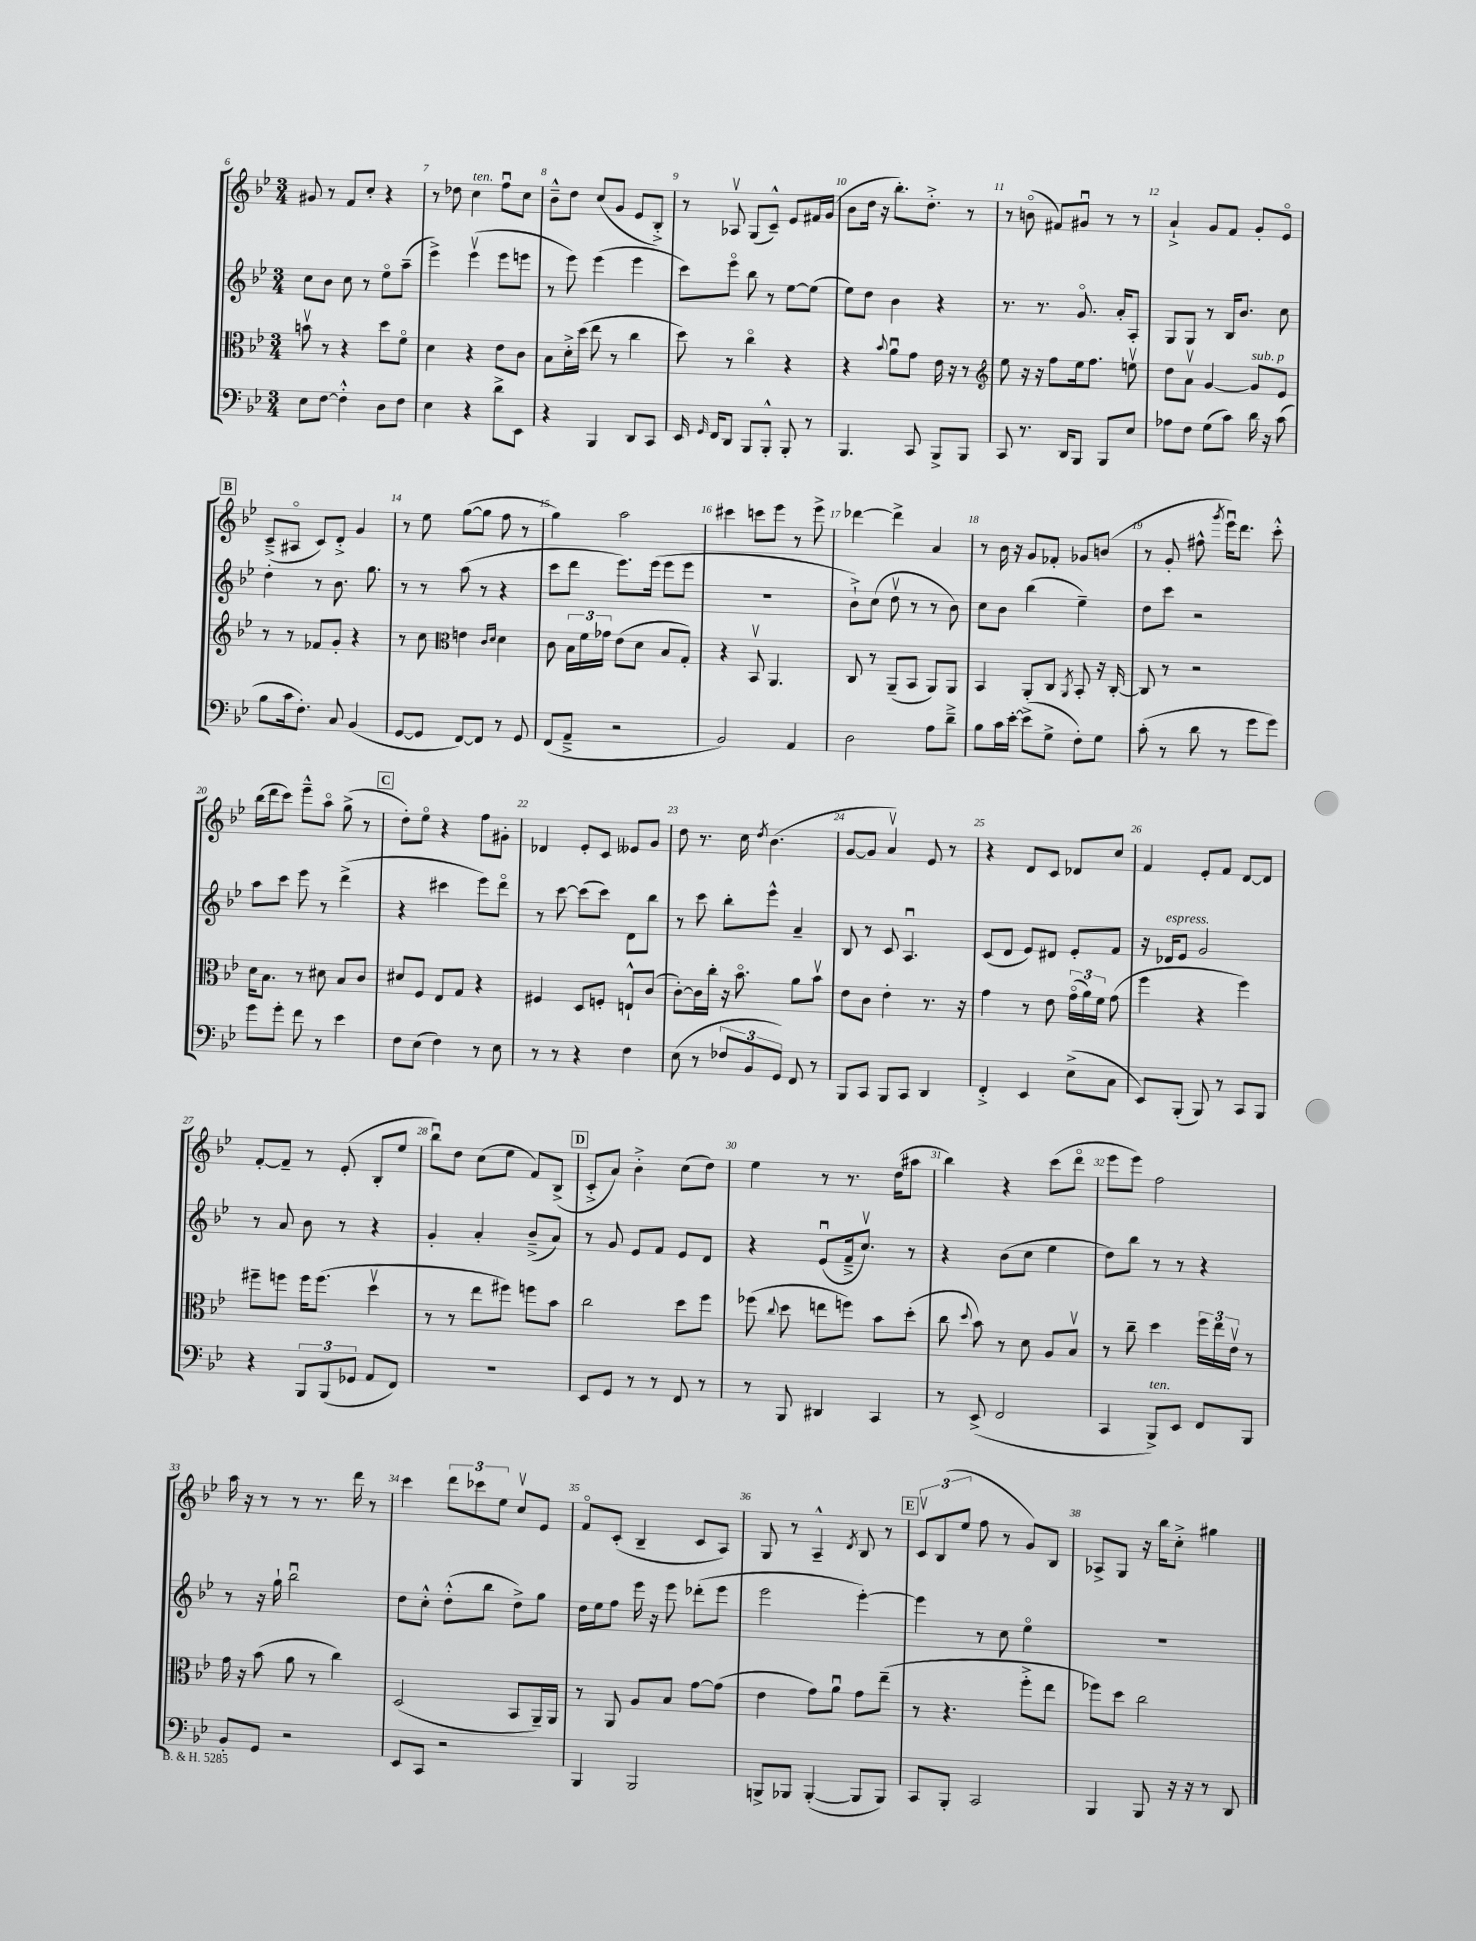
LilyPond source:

<<
\new StaffGroup <<
\new Staff = "s0" {
    \clef treble \key bes \major \numericTimeSignature \time 3/4
    \autoBeamOff gis'8 r8 f'8[ c''8]-. r4 |
    r8 des''8 c''4^\markup { \italic "ten." } f''8[\downbow c''8] |
    bes'8[---^ d''8] c''8[( g'8] ees'8[ bes8]-.->) |
    r8 aes8\upbow g8[( c'8]---^) ees'8[ fis'16 g'16]( |
    bes'8[ d''16] r16 bes''8.[-.) d''8.]-.-> r8 |
    r8 b'8\flageolet( fis'8[) gis'8]\downbow r8 r8 |
    a'4-!-> g'8[ f'8] g'8[-. ees'8]\flageolet |
    \mark \markup { \box "B" } c'8[--->( ais8]\flageolet c'8[) d'8]-.-> g'4 |
    r8 ees''8 g''8[~( g''8] f''8 r8 |
    g''4) a''2 |
    cis'''4 c'''8[ ees'''8] r8 ees'''8-> |
    des'''4~ des'''4-> a'4 |
    r8 bes'16 r16 g'8[ fes'8]-. ges'8[ b'8]( |
    r8 g'8-. fis''8-^ \acciaccatura { g'''8 } ees'''16[\downbow) d'''8.] c'''8-.-^ |
    bes''16[( d'''16 c'''8]) ees'''8[---^ a''8]\flageolet g''8->( r8 |
    \mark \markup { \box "C" } d''8[-.) ees''8]\flageolet r4 f''8[ gis'8]-. |
    des'4 ees'8[-. c'8] eeses'8[ g'8] |
    d''8 r8. c''16 \acciaccatura { d''8 } bes'4.( |
    g'8[~ g'8] a'4\upbow) ees'8 r8 |
    r4 d'8[ c'8] des'8[ c''8] |
    f'4 ees'8[-. f'8] d'8[~ d'8] |
    f'8[~-. f'8]-- r8 ees'8-.( bes8[-. ees''8] |
    bes''8[\downbow) d''8] c''8[( ees''8] f'8[) bes8]->( |
    \mark \markup { \box "D" } c'8[-.-> a'8]) bes'4-.-> c''8[( d''8]) |
    ees''4 r8 r8. d''16[( ais''8] |
    bes''4) r4 c'''8[( d'''8]\flageolet |
    ees'''8[ ees'''8]) f''2 |
    a''16 r16 r8 r8 r8. d'''16 r8 |
    c'''4 \tuplet 3/2 { d'''8[ ces'''8 ees''8] } c''8[\upbow ees'8] |
    f'8[\flageolet c'8]-.( bes4-- c'8[ a8]) |
    g8 r8 a4---^ \acciaccatura { d'8 } bes8 r8 |
    \mark \markup { \box "E" } \tuplet 3/2 { c'8[\upbow bes8( ees''8] } f''8 r8 g'8[) bes8] |
    aes8[-> g8] r16 bes''16[ c''8]-.-> gis''4 \bar "|." |
}
\new Staff = "s1" {
    \clef treble \key bes \major \numericTimeSignature \time 3/4
    \autoBeamOff c''8[ bes'8] c''8 r8 ees''8[\flageolet a''8]--( |
    ees'''4->) ees'''4\upbow( ees'''8[ e'''8] |
    r8 ees'''8) ees'''4( ees'''4 |
    c'''8[) ees'''8]\flageolet bes''8 r8 ees''8[~ ees''8]( |
    ees''8[) d''8] bes'4 r4 |
    r8. r8. g'8.\flageolet a'16[-. a8]-. |
    g8[ g8] r8 bes16[ bes'8.] c''8 |
    \mark \markup { \box "B" } d''4-. r8 bes'8. g''8. |
    r8 r8 a''8( r8 r4 |
    c'''8[ d'''8] ees'''8.[) ees'''16]( ees'''8[ ees'''8] |
    R2. |
    bes'8[-!->) c''8]( d''8\upbow r8 r8 bes'8) |
    c''8[ bes'8] bes''4( ees''4--) |
    d''8[ c'''8] r2 |
    a''8[ c'''8] ees'''8 r8 d'''4->( |
    \mark \markup { \box "C" } r4 cis'''4 ees'''8[) d'''8]\flageolet |
    r8 c'''8~ c'''8[( c'''8]) d'8[ bes''8] |
    r8 c'''8 bes''8[-. ees'''8]-^ a'4-- |
    bes8 r8 c'8 a4.\downbow |
    c'8[( d'8] ees'8[) dis'8] ees'8[-. f'8] |
    r16 des'16[^\markup { \italic "espress." } ees'8] g'2 |
    r8 a'8 bes'8 r8 r4 |
    g'4-. a'4-. bes'8[--->( a'8]) |
    \mark \markup { \box "D" } r8 g'8 ees'8[ f'8] ees'8[ d'8] |
    r4 ees'8[\downbow( f'16---> c''8.]\upbow) r8 |
    r4 bes'8[( c''8] ees''4 |
    d''8[) bes''8] r8 r8 r4 |
    r8 r16 g''16-! bes''2\downbow |
    d''8[ c''8]-.-^ d''8[-.-^( bes''8] d''8[->) g''8] |
    d''16[ ees''16 f''8] ees'''16 r16 ees'''8 des'''8[-.( ees'''8] |
    ees'''2 ees'''4~-.) |
    \mark \markup { \box "E" } ees'''4 r8 c''8 ees''4\flageolet |
    R2. \bar "|." |
}
\new Staff = "s2" {
    \clef alto \key bes \major \numericTimeSignature \time 3/4
    \autoBeamOff b'8\upbow r8 r4 d''8[ f'8]\flageolet |
    d'4 r4 ees'8[ c'8] |
    bes8[ d'16-.-> d''16]( ees''8 r8 c''4 |
    d''8) r8 c''4\flageolet r4 |
    r4 \appoggiatura { bes'8 } a'8[\downbow g'8] ees'16 r16 r8 |
    \clef treble ees''8 r16 r16 f''8[ ees''16 f''8.] e''8\upbow |
    d''8[ a'8]\upbow g'4~ g'8[^\markup { \italic "sub. p" } ees'8] |
    \mark \markup { \box "B" } r8 r8 fes'8[ g'8]-. r4 |
    r8 c''8 \clef alto e'4 \grace { c'16[ d'16] } d'4 |
    c'8 \tuplet 3/2 { bes16[ f'16 ges'16] } ees'8[( d'8] bes8[ g8]-.) |
    r4 bes,8\upbow a,4. |
    c8 r8 a,8[--( bes,8] a,8[) a,8] |
    bes,4 a,8[-. c8] \acciaccatura { a,8 } bes,8-. r16 c16~-. |
    c8 r8 r2 |
    d'16[ bes8.] r8 dis'8 bes8[ c'8] |
    \mark \markup { \box "C" } dis'8[ f8] ees8[ g8] r4 |
    fis4 d8[ f8]-. e8[-!-^ c'8]( |
    c'8[~-.) c'16 c''16]-. r16 bes'8.\flageolet a'8[ bes'8]\upbow |
    ees'8[ c'8] ees'4-. r8. r16 |
    g'4 r8 ees'8 \tuplet 3/2 { g'16[\flageolet( a'16) f'16] } g'8( |
    f''4 r4 f''4) |
    fis''8[-- f''8] f''16[ f''8.]( d''4\upbow |
    r8 r8 ees''8[ fis''8]) f''8[ bes'8] |
    \mark \markup { \box "D" } c''2 d''8[ f''8] |
    fes''8( \appoggiatura { c''8 } d''8 e''8[ f''8]) bes'8[ d''8]-.( |
    c''8 \appoggiatura { d''8 } bes'8) r8 d'8 a8[ bes8]\upbow |
    r8 c''8-- d''4 \tuplet 3/2 { f''16[ ees''16 ees'16]\upbow } r8 |
    g'16 r16 bes'8( a'8 r8 c''4) |
    d2( bes,8[ a,16--) a,16] |
    r8 a,8 a8[ bes8] g'8[~ g'8]( |
    ees'4 g'8[) a'8]\downbow g'8[ ees''8]--( |
    \mark \markup { \box "E" } r8 r4. f''8[-.-> ees''8] |
    fes''8[) d''8] c''2 \bar "|." |
}
\new Staff = "s3" {
    \clef bass \key bes \major \numericTimeSignature \time 3/4
    \autoBeamOff ees8[ f8]~ f4-.-^ d8[ f8] |
    ees4 r4 d'8[-> ees,8] |
    r4 bes,,4 d,8[ c,8] |
    ees,16 \grace { g,16 } f,16[ d,8] bes,,8[ bes,,8]-.-^ bes,,8-. r8 |
    bes,,4. c,8 bes,,8[-> bes,,8] |
    c,8 r8. d,16[ bes,,8] bes,,8[ ees8] |
    aes8[ f8] g8[( c'8]) d'16 r16 c'8( |
    \mark \markup { \box "B" } bes8[ c'16 f8.]-.) c8 bes,4( |
    g,8[~ g,8] f,8[~) f,8] r8 g,8 |
    f,8[( a,8]---> r2 |
    bes,2) a,4 |
    d2 a8[ d'8]---> |
    bes8[ c'16 ees'16]~-. ees'8[->( g8]-> f8[-.) g8] |
    c'8-.( r8 d'8 r8 g'8[ g'8]) |
    g'8[ g'8]-. f'8 r8 ees'4 |
    \mark \markup { \box "C" } f8[ ees8]( f4) r8 ees8 |
    r8 r8 r4 f4 |
    ees8( r8 \tuplet 3/2 { fes8[ bes,8 g,8]) } f,8 r8 |
    bes,,8[ c,8] bes,,8[ c,8] d,4 |
    f,4-.-> ees,4 ees8[->( c8] |
    ees,8[) bes,,8]-.( bes,,8) r8 c,8[ bes,,8] |
    r4 \tuplet 3/2 { bes,,8[ bes,,8( ges,8] } a,8[ f,8]) |
    R2. |
    \mark \markup { \box "D" } ees,8[ g,8] r8 r8 f,8 r8 |
    r8 bes,,8 dis,4 c,4 |
    r8 ees,8->( f,2 |
    c,4 bes,,8[->^\markup { \italic "ten." }) ees,8] f,8[ bes,,8] |
    bes,8[-. g,8] r2 |
    ees,8[ c,8] r2 |
    bes,,4 bes,,2 |
    b,,8[-> bes,,8] bes,,4~-.( bes,,8[ bes,,8]) |
    \mark \markup { \box "E" } c,8[ bes,,8]-. c,2 |
    bes,,4 bes,,8 r16 r16 r8 d,8 \bar "|." |
}
>>
>>
\layout { \context { \Score currentBarNumber = #6 \override BarNumber.break-visibility = ##(#f #t #t) barNumberVisibility = #all-bar-numbers-visible } }
